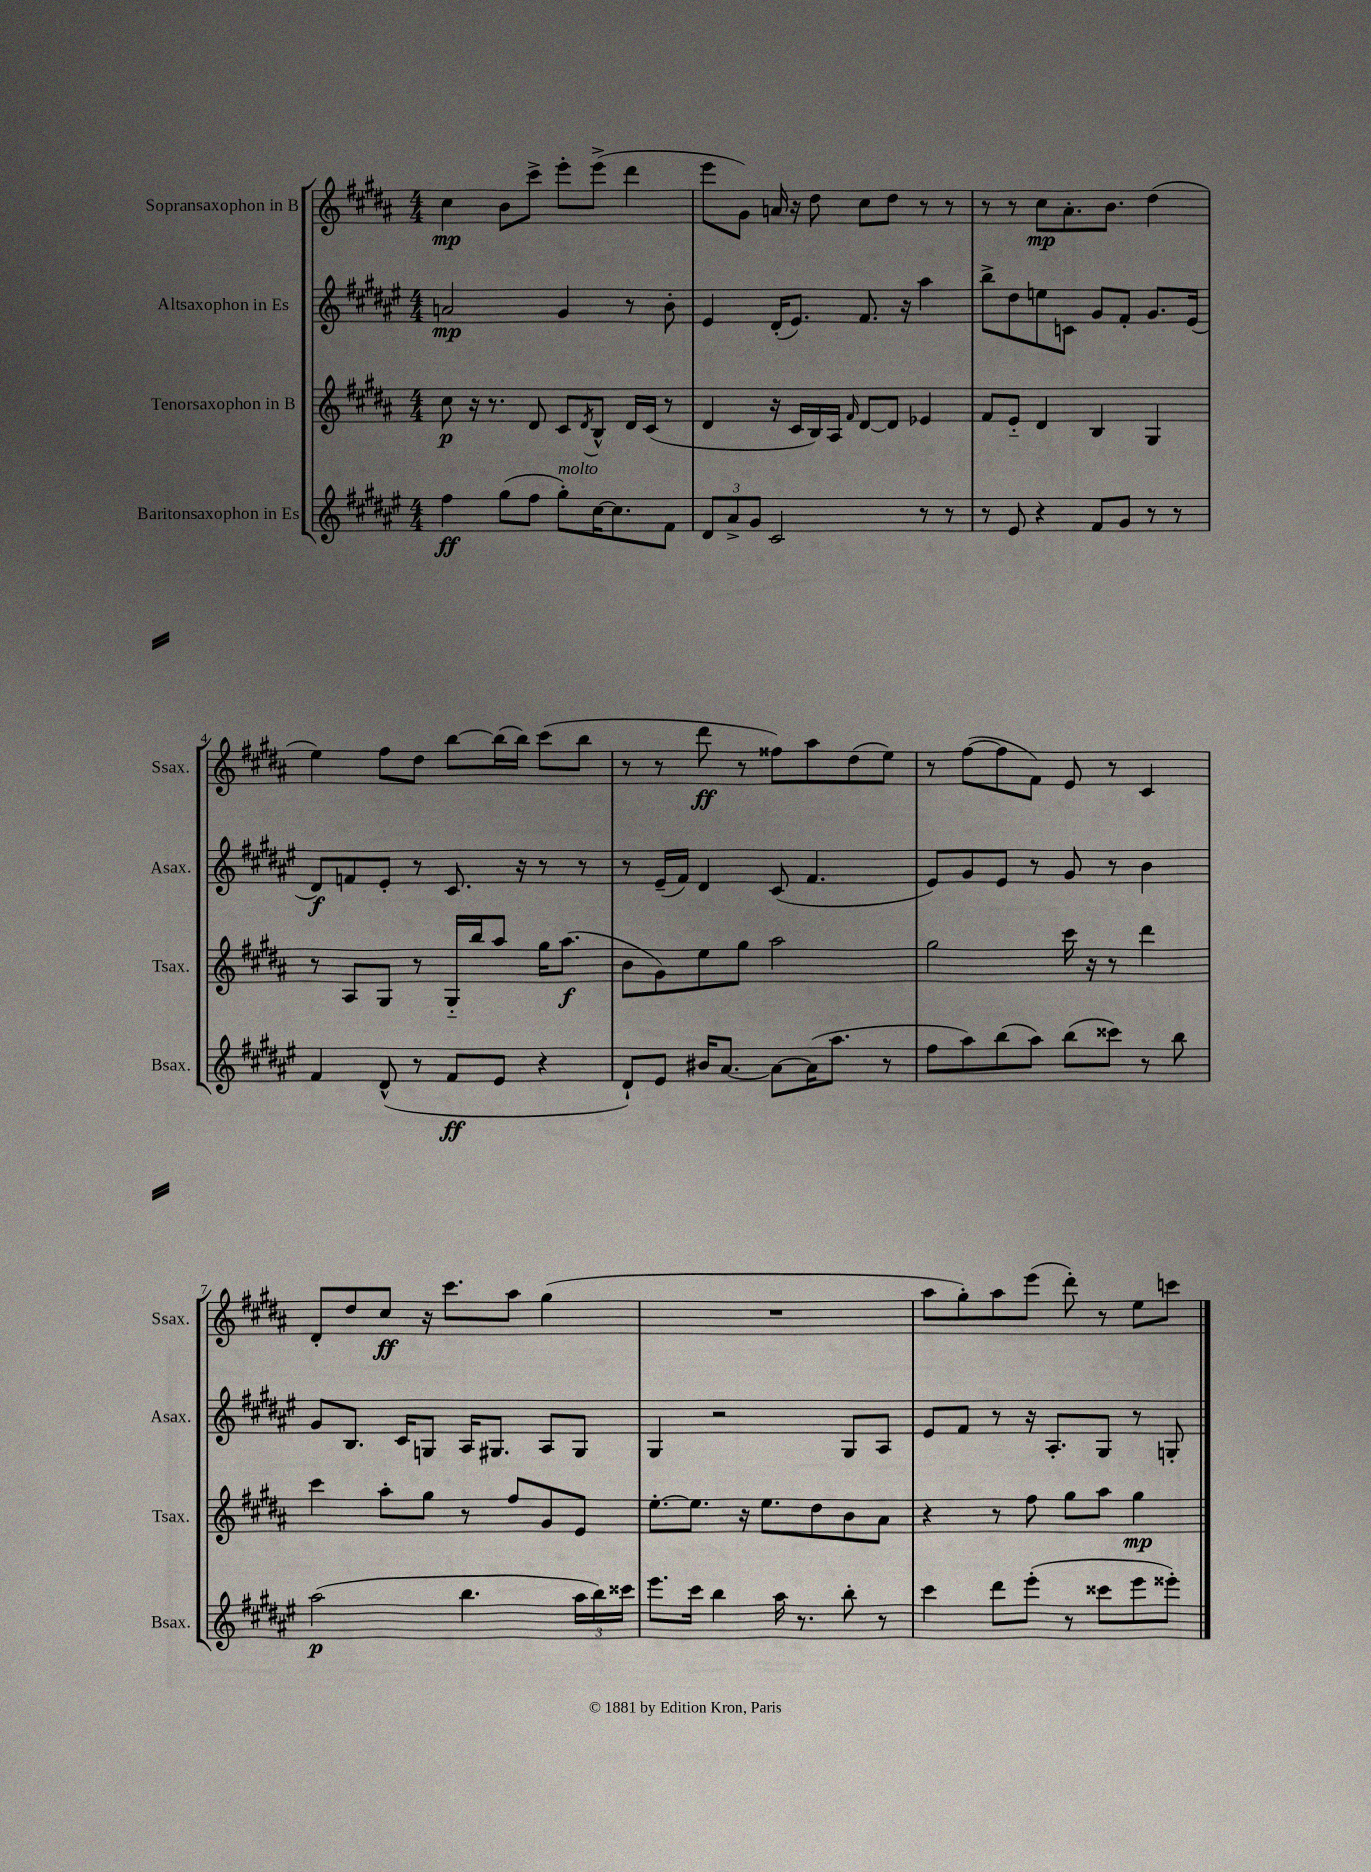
<<
\new StaffGroup <<
\new Staff = "s0" \with { instrumentName = "Sopransaxophon in B" shortInstrumentName = "Ssax." } {
    \clef treble \key b \major \numericTimeSignature \time 4/4
    cis''4\mp b'8 cis'''8-> e'''8-. e'''8->( dis'''4 |
    e'''8 gis'8) a'16 r16 dis''8 cis''8 dis''8 r8 r8 |
    r8 r8 cis''8\mp ais'8.-. b'8. dis''4( |
    e''4) fis''8 dis''8 b''8~ b''16( b''16) cis'''8( b''8 |
    r8 r8 dis'''8\ff r8 fisis''8) ais''8 dis''8( e''8) |
    r8 fis''8~( fis''8 fis'8) e'8 r8 cis'4 |
    dis'8-. dis''8 cis''8\ff r16 cis'''8. ais''8 gis''4( |
    R1 |
    ais''8 gis''8-.) ais''8 e'''8( dis'''8-.) r8 e''8 c'''8 \bar "|." |
}
\new Staff = "s1" \with { instrumentName = "Altsaxophon in Es" shortInstrumentName = "Asax." } {
    \clef treble \key fis \major \numericTimeSignature \time 4/4
    a'2\mp gis'4 r8 b'8-. |
    eis'4 dis'16-.( eis'8.) fis'8. r16 ais''4 |
    b''8-> dis''8 e''8 c'8 gis'8 fis'8-. gis'8. eis'16( |
    dis'8\f) f'8 eis'8-. r8 cis'8. r16 r8 r8 |
    r8 eis'16--( fis'16) dis'4 cis'8( fis'4. |
    eis'8) gis'8 eis'8 r8 gis'8 r8 b'4 |
    gis'8 b8. cis'16 g8 ais16 gis8. ais8 gis8 |
    gis4 r2 gis8 ais8 |
    eis'8 fis'8 r8 r16 ais8.-. gis8 r8 g8-. \bar "|." |
}
\new Staff = "s2" \with { instrumentName = "Tenorsaxophon in B" shortInstrumentName = "Tsax." } {
    \clef treble \key b \major \numericTimeSignature \time 4/4
    cis''8\p r16 r8. dis'8 cis'8 \acciaccatura { dis'8 } b8-^ dis'16 cis'16( r8 |
    dis'4 r16 cis'16 b16) ais16 \grace { fis'16 } dis'8~ dis'8 ees'4 |
    fis'8 e'8-_ dis'4 b4 gis4 |
    r8 ais8 gis8 r8 gis16-_ b''16 ais''8 gis''16 ais''8.\f( |
    b'8 gis'8) e''8 gis''8 ais''2 |
    gis''2 cis'''16 r16 r8 dis'''4 |
    cis'''4 ais''8-. gis''8 r8 fis''8 gis'8 e'8 |
    e''8.~-. e''8. r16 e''8. dis''8 b'8 ais'8 |
    r4 r8 fis''8 gis''8 ais''8 gis''4\mp \bar "|." |
}
\new Staff = "s3" \with { instrumentName = "Baritonsaxophon in Es" shortInstrumentName = "Bsax." } {
    \clef treble \key fis \major \numericTimeSignature \time 4/4
    fis''4\ff gis''8( fis''8 gis''8-.^\markup { \italic "molto" }) cis''16~ cis''8. fis'8 |
    \tuplet 3/2 { dis'8 ais'8-> gis'8 } cis'2 r8 r8 |
    r8 eis'8 r4 fis'8 gis'8 r8 r8 |
    fis'4 dis'8-^( r8 fis'8\ff eis'8 r4 |
    dis'8-!) eis'8 bis'16 ais'8.~ ais'8~ ais'16( ais''8. r8 |
    fis''8 ais''8) b''8( ais''8) b''8( cisis'''8) r8 b''8 |
    ais''2\p( b''4. \tuplet 3/2 { ais''16 b''16) cisis'''16 } |
    eis'''8. cis'''16 b''4 ais''16 r8. b''8-. r8 |
    cis'''4 dis'''8 eis'''8-.( r8 cisis'''8 eis'''8 eisis'''8-.) \bar "|." |
}
>>
>>
